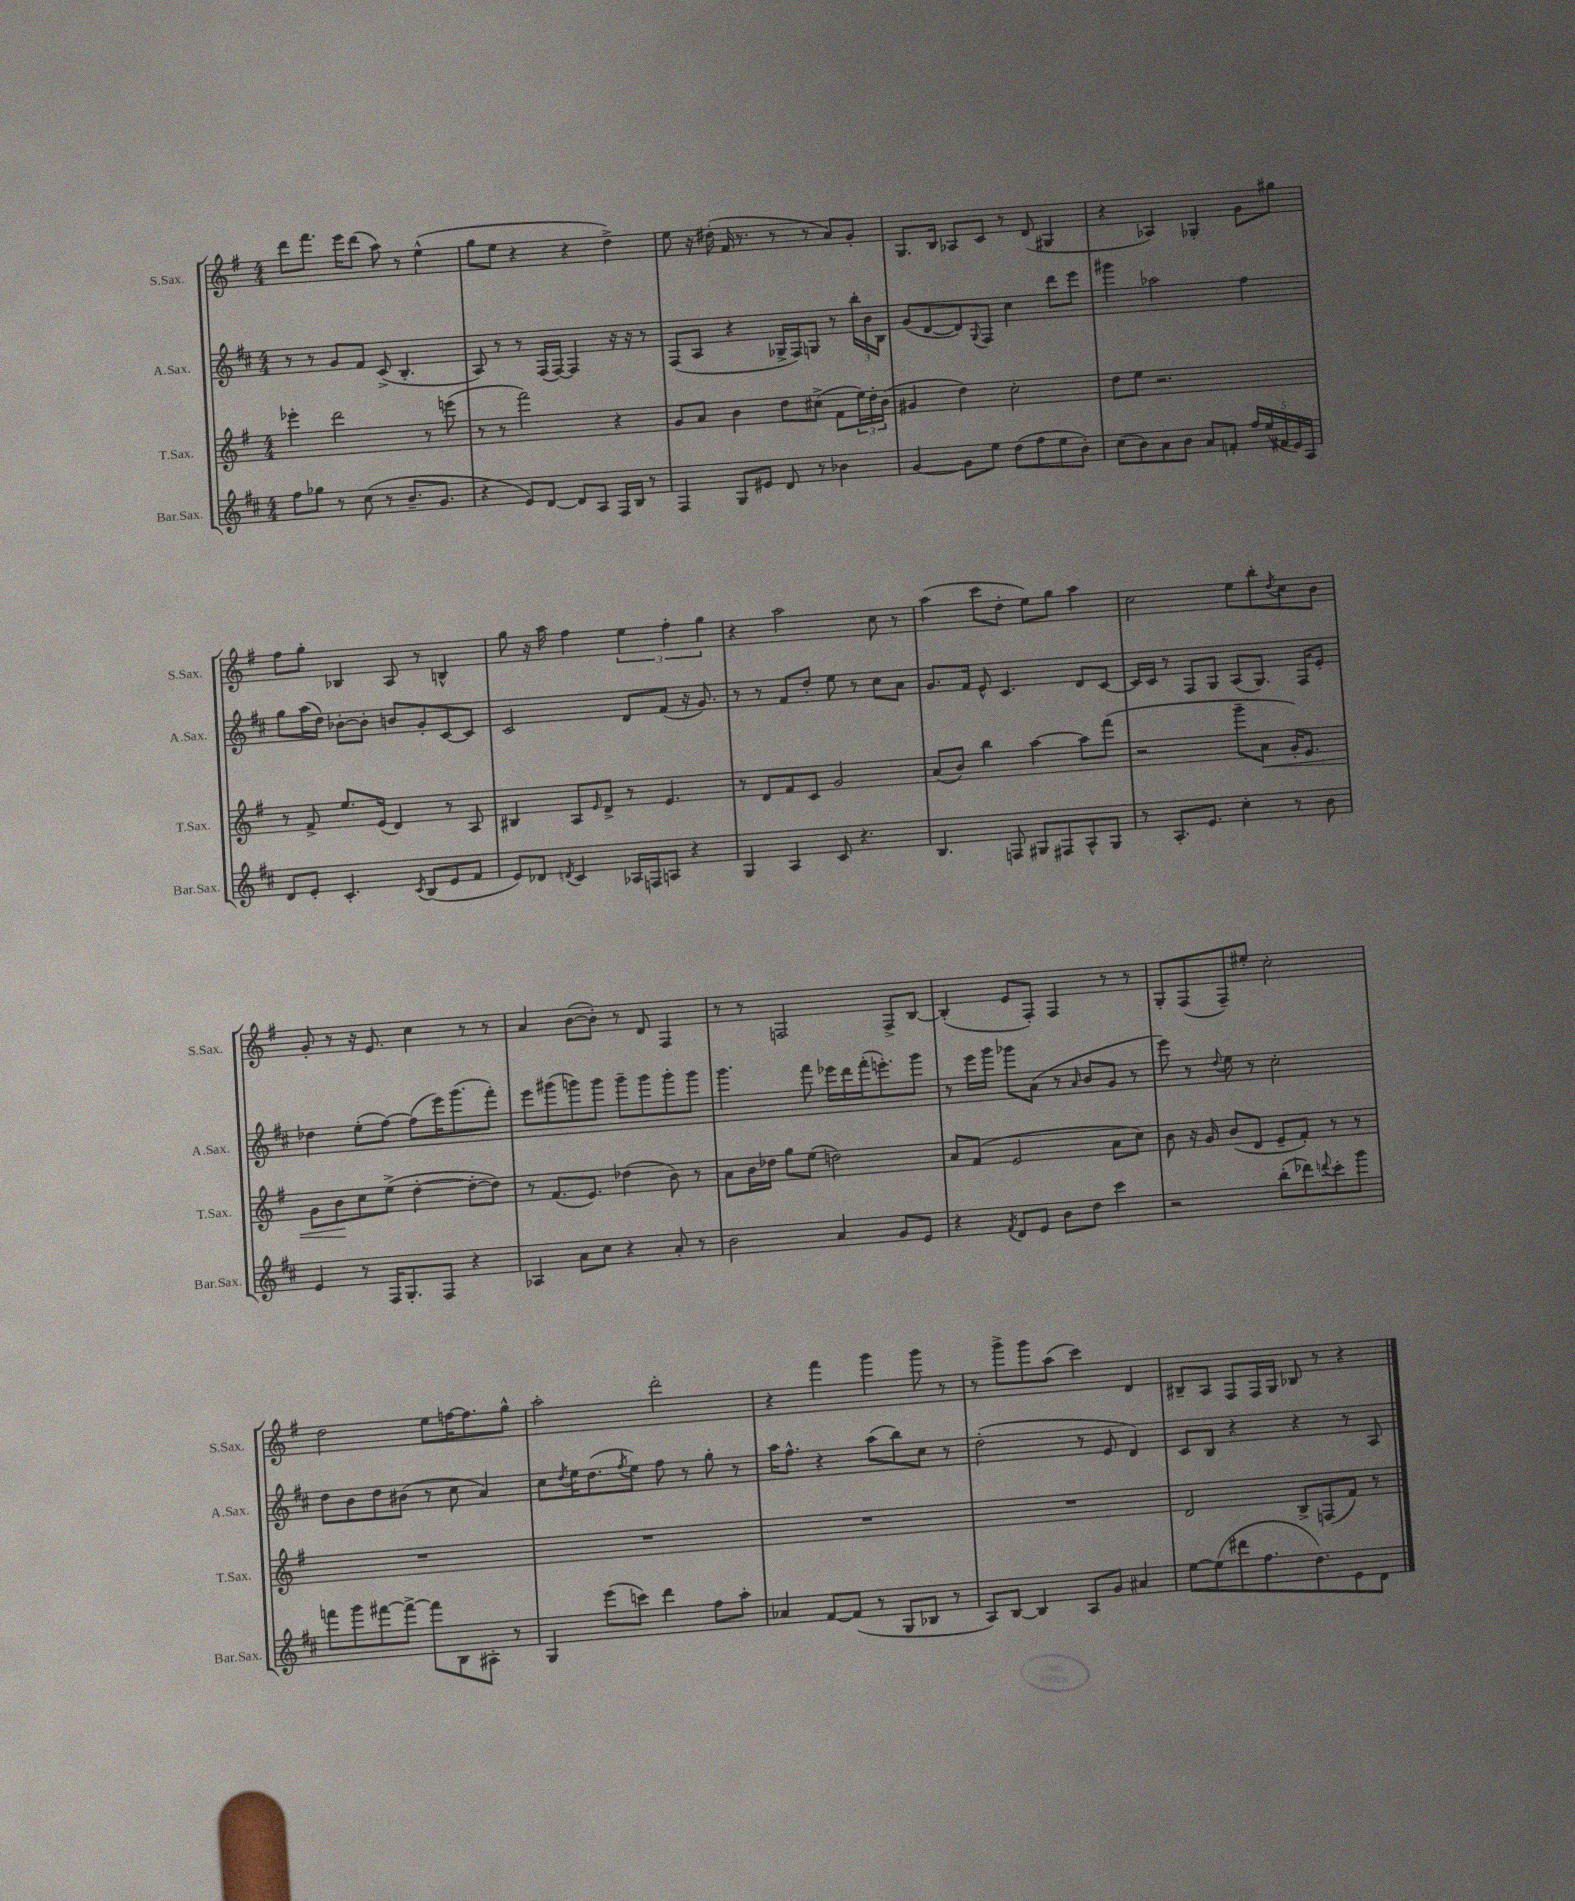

**kern	**kern	**kern	**kern
*staff4	*staff3	*staff2	*staff1
*clefG2	*clefG2	*clefG2	*clefG2
*k[f#c#]	*k[f#]	*k[f#c#]	*k[f#]
*M4/4	*M4/4	*M4/4	*M4/4
8ff#	4eee-'	8r	8ddd
8gg-	.	8r	8.fff#
8r	2ddd	8g	.
.	.	.	16eee
(8cc#	.	8f#	(8ddd
8r	.	(8c#^	8aa)
8.b~	.	4.B'	8r
.	8r	.	(4ee^^
8.g	.	.	.
.	(8eee	.	.
=	=	=	=
4r	8r	8A)	8gg
.	8r	8r	8ee
8e)	2fff#)	8r	4r
[8d	.	(16F#	.
.	.	[16F#)	.
8d]	.	4F#]	4r
8A	.	.	.
16F#	4r	16r	4dd^)
16B	.	16r	.
8r	.	8r	.
=	=	=	=
4F#	8g	(8F#	8ee
.	8a	8A	16r
.	.	.	(16dd#'
8G	4b	4r	16f#
.	.	.	8.r
8e#	.	.	.
8d	8dd	16G-^	8r
.	.	16F#)	.
8r	(8cc#^	8G	8r
4b-	8f#	8r	8a)
.	24ee)	24bb'	8g'
.	24dd'	24b	.
.	(24b	24B	.
=	=	=	=
[4g	4g#	(8g	8.G
.	.	[8d	.
.	.	.	16B
8g]	4dd)	8d])	8A-
.	.	8qqG	.
8ee	.	8F#	8c
(8dd	2cc'	4cc#	8r
8ff#	.	.	(8d
8ee	.	8ddd	4G#
8b')	.	8eee	.
=	=	=	=
(8cc#	8dd	4ggg#	4r
8b)	8ee	.	.
8a	2.r	2aa-	4A-)
8b	.	.	.
8a	.	.	4G-'
8f'	.	.	.
20ff#	.	4ff#	8g
(20ee	.	.	.
20f#	.	.	.
.	.	.	8gg#
20e)	.	.	.
20A	.	.	.
=	=	=	=
8d	8r	8gg	8ff#
8e'	8f#^	(16aa	8gg'
.	.	16dd)	.
4.c#'	8.ee	[8b-'	4B-
.	.	8b-']	.
.	(16e	.	.
.	4d)	8b	8A
8qc#	.	.	.
(8B	.	8g'	8r
8e	8r	[8c#	4B^^
8f#	8A	8c#]	.
=	=	=	=
8e)	4B#	2c#	8gg
8d-	.	.	16r
.	.	.	16aa
8qd	.	.	.
4c#	8A	.	4ff#
.	16qqe	.	.
.	8d^	.	.
16A-	8r	8d	6ee
16F	.	.	.
8A	4.e	(8f#	.
.	.	.	6ff#'
4r	.	16r	.
.	.	8.g)	.
.	.	.	6gg
=	=	=	=
4G	8r	8r	4r
.	8d	8r	.
4A	8f#	8f#	2aa
.	8c	8dd'	.
8c#	2g	8ee	.
4.r	.	8r	.
.	.	8cc#	8cc
.	.	8a	8r
=	=	=	=
4.B	(8a	8.g	(4aa
.	8b)	.	.
.	.	16f#	.
.	4bb	8e^^	8ccc
8F	.	4.c#	8dd'
8G#	[4aa	.	8ee)
8F#	.	.	8gg
8A^^	8aa]	8d	4aa
8G#	(8fff#	[8c#	.
=	=	=	=
8r	2r	16c#]	2cc
.	.	16c#	.
8.A'	.	8r	.
.	.	8F#	.
8.e	.	.	.
.	.	8G	.
4cc#'	8ggg~	(8A	8ee
.	8a	8.G)	8bb'
.	.	.	8qdd
8r	16g')	.	8cc
.	8.e	16F#	.
8b	.	8e'	8b
=	=	=	=
4e	8g	4dd-	8g'
.	8b	.	8r
8r	8cc	(8ee'	16r
.	.	.	8.e
16F#	(8ee^	[8ff#)	.
8.G'	.	.	.
.	[4dd'	(8ff#]	4cc
8F#	.	16eee)	.
.	.	(8.ggg	.
4r	8dd'_	.	8r
.	8dd])	8fff#')	8r
=	=	=	=
4A-	8r	8eee	4a
.	(8.f#	(8ggg#	.
8a	.	8ggg)	([8b
.	8.e)	.	.
8cc#	.	8ggg	8b'])
4r	(4dd-	8ggg~	8r
.	.	8ggg	8d
8a'	8b)	8ggg'	4F#
8r	8r	8ggg	.
=	=	=	=
2b	8a	4.ggg	8r
.	16b	.	8r
.	16dd-	.	.
.	8gg	.	2F
.	(8ee	8fff#	.
4a	2dd)	16eee-	.
.	.	16ddd	.
.	.	(16fff#'	.
.	.	8.eee')	.
8g	.	.	8F^
8e	.	8ggg	[8B
=	=	=	=
4r	8a	8r	(4B']
.	(8f#	16eee	.
.	.	16ggg	.
8qf#	.	.	.
8d	2e	8ggg-	8e
8e	.	(8a	8F#')
8b	.	8r	4F#
.	.	16qqa	.
8dd	.	8b	.
4ccc#	8a	8g	8r
.	8cc)	8r	8r
=	=	=	=
2r	8b	8eee)	8G'
.	16r	8r	(8F#
.	16g	.	.
.	.	8qqdd	.
.	(8b	8ee	8F#~)
.	8d	8r	8ee#'
(8bb'	8e~	2cc#'	2cc'
8ddd-)	8f#')	.	.
8qqddd	.	.	.
8ccc#'	8r	.	.
8ggg	8r	.	.
=	=	=	=
8fff	1r	8dd	2dd
8ggg	.	8b	.
[8fff#	.	8dd	.
8fff#^_	.	(8b#	.
8fff#]	.	8r	8ee
8B	.	8cc#	[16ff
.	.	.	8.ff]
8A#'	.	4a)	.
8r	.	.	8gg^^
=	=	=	=
4G	1r	8cc#	2aa'
.	.	8qdd	.
.	.	16ee	.
.	.	(8.dd	.
(8eee	.	.	.
.	.	8qff#	.
8ccc)	.	8ee)	.
4ddd	.	8ff#	2ddd'
.	.	8r	.
8ff#	.	8gg'	.
8aa'	.	8r	.
=	=	=	=
4a-	1r	16aa	4r
.	.	8.ff#^^	.
[8f#	.	4r	4fff#
(8f#]	.	.	.
8r	.	(8aa	4ggg
8G	.	8bb)	.
8B-	.	8cc#	8ggg
8r	.	8r	8r
=	=	=	=
8A)	1r	(2dd'	8r
[8B	.	.	8ggg^
4B]	.	.	8ggg
.	.	.	(8aa
8A	.	8r	4ccc)
8g	.	8e	.
4a#	.	4d)	4d
=	=	=	=
[8ee	2d	8c#	8B#~
(8ee]	.	8B	8A
8ddd#	.	4r	8F#
8.ff#	.	.	16F#
.	.	.	16G
.	8B^	4r	8B-
8.dd)	.	.	.
.	(8F	.	8r
8e	8f#)	8r	4r
8d	8r	8A	.
==	==	==	==
*-	*-	*-	*-
